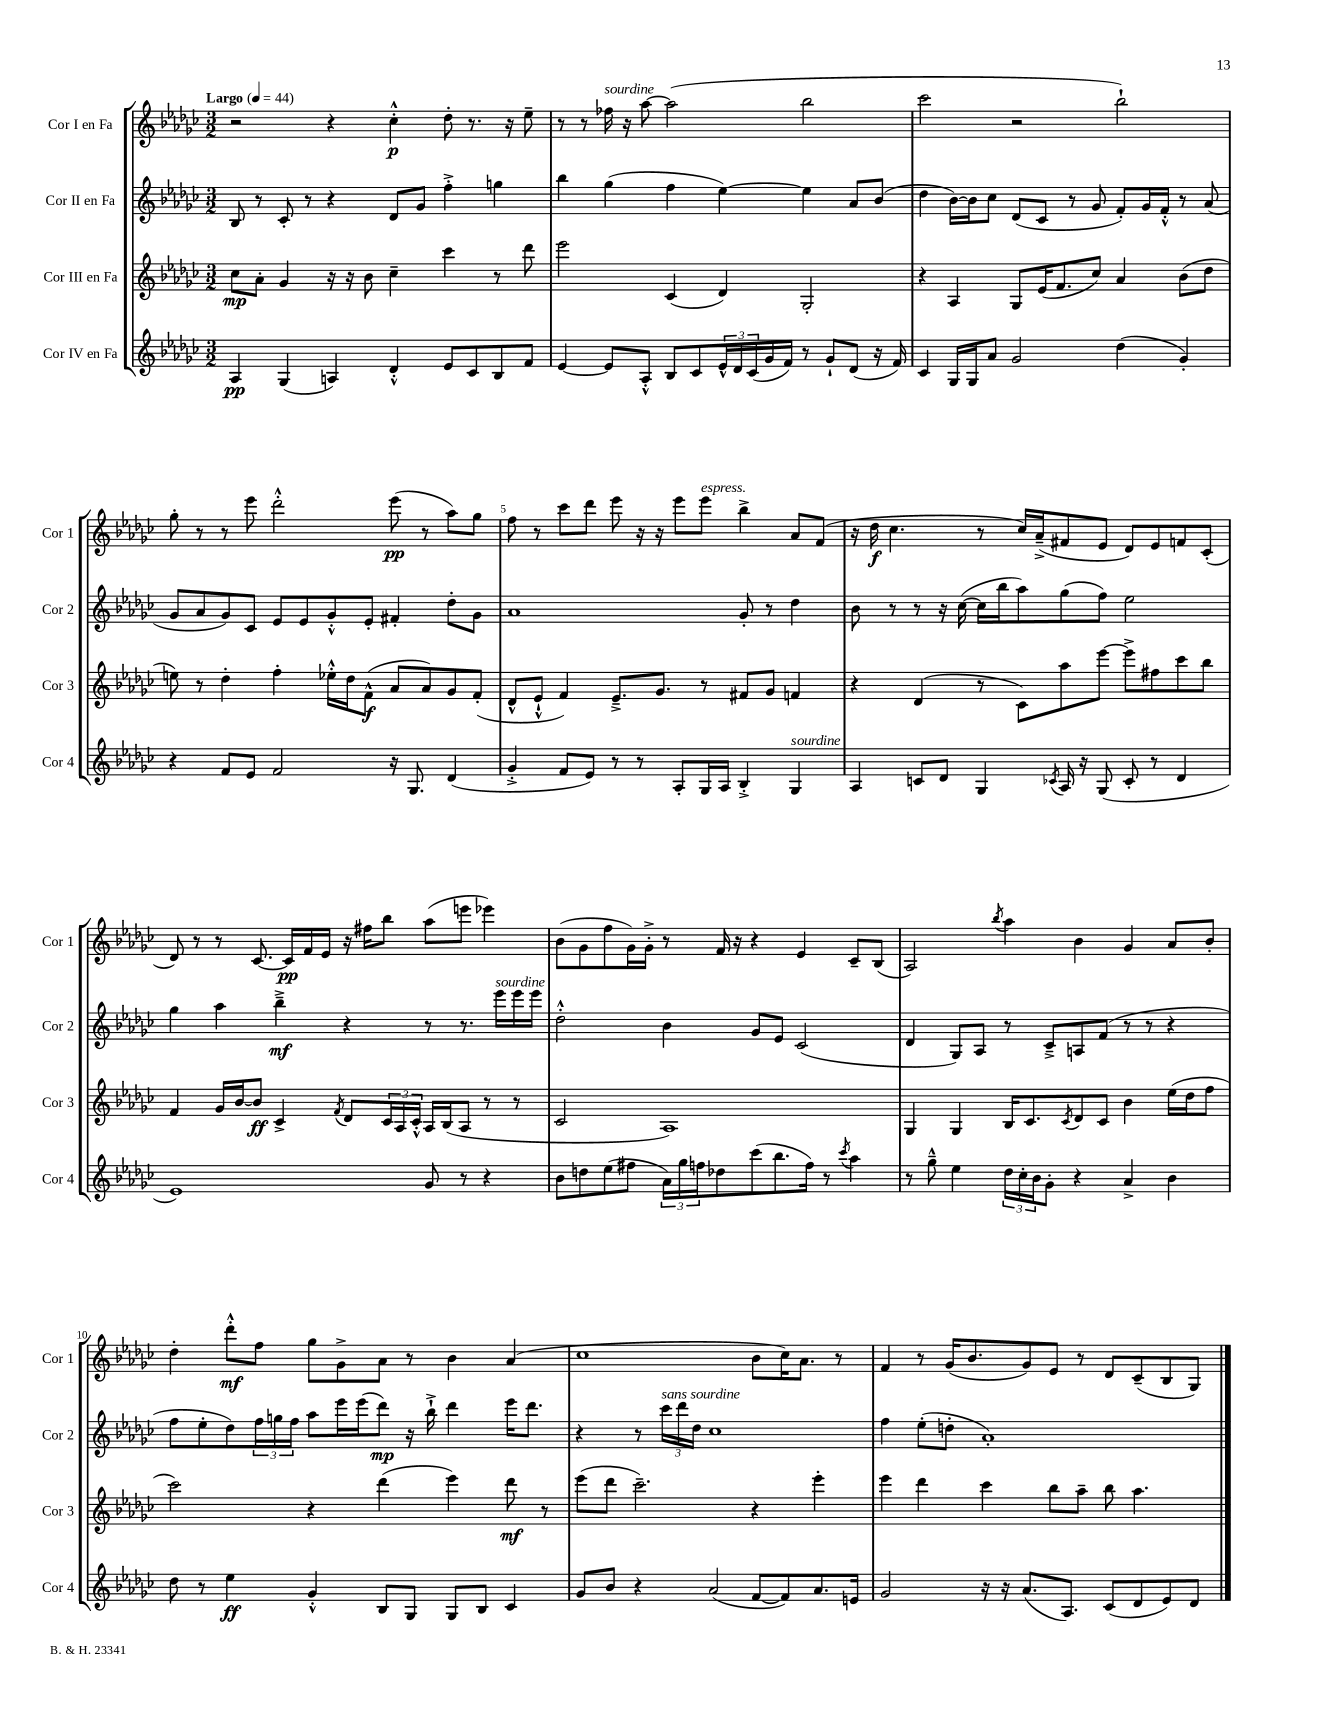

**kern	**dynam	**kern	**dynam	**kern	**dynam	**kern	**dynam
*part4	*part4	*part3	*part3	*part2	*part2	*part1	*part1
*staff4	*staff4	*staff3	*staff3	*staff2	*staff2	*staff1	*staff1
*I"Cor IV en Fa	*	*I"Cor III en Fa	*	*I"Cor II en Fa	*	*I"Cor I en Fa	*
*I'Cor 4	*	*I'Cor 3	*	*I'Cor 2	*	*I'Cor 1	*
*clefG2	*	*clefG2	*	*clefG2	*	*clefG2	*
*k[b-e-a-d-g-c-]	*	*k[b-e-a-d-g-c-]	*	*k[b-e-a-d-g-c-]	*	*k[b-e-a-d-g-c-]	*
*M3/2	*	*M3/2	*	*M3/2	*	*M3/2	*
*MM44	*	*MM44	*	*MM44	*	*MM44	*
=1	=1	=1	=1	=1	=1	=1	=1
!	!	!	!	!	!	!LO:TX:a:B:t=Largo	!
4A-/	pp	8cc-\L	mp	8B-/	.	2r	.
.	.	8a-'\J	.	8r	.	.	.
(4G-/	.	4g-/	.	8c-'/	.	.	.
.	.	.	.	8r	.	.	.
4An/)	.	16r	.	4r	.	4r	.
.	.	16r	.	.	.	.	.
.	.	8b-\	.	.	.	.	.
4d-'^^/	.	4cc-~\	.	8d-/L	.	4cc-'^^\	p
.	.	.	.	8g-/J	.	.	.
8e-/L	.	4ccc-\	.	4ff'^\	.	8dd-'\	.
8c-/	.	.	.	.	.	8.r	.
8B-/	.	8r	.	4ggn\	.	.	.
.	.	.	.	.	.	16r	.
8f/J	.	8ddd-\	.	.	.	8ee-~\	.
=2	=2	=2	=2	=2	=2	=2	=2
[4e-/	.	2eee-\	.	4bb-\	.	8r	.
.	.	.	.	.	.	8r	.
!	!	!	!	!	!	!LO:TX:a:i:t=sourdine	!
8e-/L]	.	.	.	(4gg-\	.	16ff-X\	.
.	.	.	.	.	.	16r	.
8A-'^^/J	.	.	.	.	.	[8aa-\	.
8B-/L	.	(4c-/	.	4ff\	.	(2aa-\]	.
8c-/	.	.	.	.	.	.	.
24e-^^/L	.	4d-/)	.	[4ee-\)	.	.	.
24d-/	.	.	.	.	.	.	.
(24c-/	.	.	.	.	.	.	.
16g-/	.	.	.	.	.	.	.
16f/JJ)	.	.	.	.	.	.	.
8r	.	2G-'/	.	4ee-\]	.	2bb-\	.
8g-`/L	.	.	.	.	.	.	.
(8d-/J	.	.	.	8a-/L	.	.	.
16r	.	.	.	(8b-/J	.	.	.
16f/)	.	.	.	.	.	.	.
=3	=3	=3	=3	=3	=3	=3	=3
4c-/	.	4r	.	4dd-\	.	2ccc-\	.
16G-/LL	.	4A-/	.	[16b-\LL)	.	.	.
16G-/J	.	.	.	16b-\J]	.	.	.
8a-/J	.	.	.	8cc-\J	.	.	.
2g-/	.	8G-/L	.	(8d-/L	.	2r	.
.	.	(16e-/K	.	8c-/J	.	.	.
.	.	8.f/	.	.	.	.	.
.	.	.	.	8r	.	.	.
.	.	8cc-/J)	.	8g-/	.	.	.
(4dd-\	.	4a-/	.	8f'/L)	.	2bb-`\)	.
.	.	.	.	16g-/L	.	.	.
.	.	.	.	16f'^^/JJ	.	.	.
4g-'/)	.	(8b-\L	.	8r	.	.	.
.	.	8dd-\J	.	(8a-/	.	.	.
!!LO:LB:g=z
=4	=4	=4	=4	=4	=4	=4	=4
4r	.	8een\)	.	8g-/L	.	8gg-'\	.
.	.	8r	.	8a-/	.	8r	.
8f/L	.	4dd-'\	.	8g-/)	.	8r	.
8e-/J	.	.	.	8c-/J	.	8eee-\	.
2f/	.	4ff'\	.	8e-/L	.	2ddd-'^^\	.
.	.	.	.	8e-/	.	.	.
.	.	16ee-X'^^\LL	.	8g-'^^/	.	.	.
.	.	16dd-\J	.	.	.	.	.
.	.	(8f^^\J	f	8e-'/J	.	.	.
16r	.	8a-/L	.	4f#X'/	.	(8eee-\	pp
8.G-/	.	.	.	.	.	.	.
.	.	8a-/)	.	.	.	8r	.
(4d-/	.	8g-/	.	8dd-'\L	.	8aa-\L)	.
.	.	(8f'/J	.	8g-\J	.	8gg-\J	.
=5	=5	=5	=5	=5	=5	=5	=5
4g-'^/	.	8d-^^/L	.	1a-	.	8ff\	.
.	.	8e-`^^/J	.	.	.	8r	.
8f/L	.	4f/)	.	.	.	8ccc-\L	.
8e-/J)	.	.	.	.	.	8ddd-\J	.
8r	.	8.e-~^/L	.	.	.	8eee-\	.
8r	.	.	.	.	.	16r	.
.	.	8.g-/J	.	.	.	16r	.
8A-'/L	.	.	.	.	.	8eee-\L	.
!	!	!	!	!	!	!LO:TX:a:i:t=espress.	!
16G-/L	.	8r	.	.	.	8eee-\J	.
16A-/JJ	.	.	.	.	.	.	.
4B-'^/	.	8f#X/L	.	8g-'/	.	4bb-^\	.
.	.	8g-/J	.	8r	.	.	.
!LO:TX:a:i:t=sourdine	!	!	!	!	!	!	!
4G-/	.	4fn/	.	4dd-\	.	8a-/L	.
.	.	.	.	.	.	(8f/J	.
=6	=6	=6	=6	=6	=6	=6	=6
4A-/	.	4r	.	8b-\	.	16r	.
.	.	.	.	.	.	16dd-\	f
.	.	.	.	8r	.	4.cc-\	.
8cn/L	.	(4d-/	.	8r	.	.	.
8d-/J	.	.	.	16r	.	.	.
.	.	.	.	([16cc-\	.	.	.
4G-/	.	8r	.	16cc-\LL]	.	8r	.
.	.	.	.	16bb-\J	.	.	.
.	.	8c-\L)	.	8aa-\)	.	16cc-/LL)	.
.	.	.	.	.	.	(16a-~^/J	.
8qc-X/	.	.	.	.	.	.	.
16A-/	.	8aa-\	.	(8gg-\	.	8f#X/	.
16r	.	.	.	.	.	.	.
(8G-/	.	[8eee-\J	.	8ff\J)	.	8e-/J	.
8c-'/	.	8eee-^\L]	.	2ee-\	.	8d-/L)	.
8r	.	8ff#X\	.	.	.	8e-/	.
4d-/	.	8ccc-\	.	.	.	8fn/	.
.	.	8bb-\J	.	.	.	(8c-'/J	.
!!LO:LB:g=z
=7	=7	=7	=7	=7	=7	=7	=7
1e-)	.	4f/	.	4gg-\	.	8d-/)	.
.	.	.	.	.	.	8r	.
.	.	16g-/LL	.	4aa-\	.	8r	.
.	.	[16b-/J	.	.	.	.	.
.	.	8b-/J]	ff	.	.	[8.c-/	.
.	.	4c-^/	.	4bb-~^\	mf	.	.
.	.	.	.	.	.	16c-/LL]	pp
.	.	.	.	.	.	16f/	.
.	.	.	.	.	.	16e-/JJ	.
.	.	8qf/	.	.	.	.	.
.	.	8d-/L	.	4r	.	16r	.
.	.	.	.	.	.	16ff#X\KL	.
.	.	24c-/L	.	.	.	8bb-\J	.
.	.	24A-/	.	.	.	.	.
.	.	24c-'^^/JJ	.	.	.	.	.
8g-/	.	16A-/LL	.	8r	.	(8aa-\L	.
.	.	(16B-/J	.	.	.	.	.
8r	.	8A-/J	.	8.r	.	8eeen\J	.
4r	.	8r	.	.	.	4eee-X\)	.
!	!	!	!	!LO:TX:a:i:t=sourdine	!	!	!
.	.	.	.	16eee-\LL	.	.	.
.	.	8r	.	16eee-\	.	.	.
.	.	.	.	16eee-\JJ	.	.	.
=8	=8	=8	=8	=8	=8	=8	=8
8b-\L	.	2c-/	.	2dd-'^^\	.	(8b-\L	.
8ddn\	.	.	.	.	.	8g-\	.
(8ee-\	.	.	.	.	.	8ff\	.
8ff#X\J	.	.	.	.	.	16g-\L)	.
.	.	.	.	.	.	16g-'^\JJ	.
24a-\LL)	.	1A-)	.	4b-\	.	8r	.
24gg-\	.	.	.	.	.	.	.
24ffn\J	.	.	.	.	.	.	.
8dd-X\	.	.	.	.	.	16f/	.
.	.	.	.	.	.	16r	.
(8ccc-\	.	.	.	8g-/L	.	4r	.
8.bb-\	.	.	.	8e-/J	.	.	.
.	.	.	.	(2c-/	.	4e-/	.
16ff\Jk)	.	.	.	.	.	.	.
8r	.	.	.	.	.	.	.
8qccc-/	.	.	.	.	.	.	.
4aa-\	.	.	.	.	.	8c-~/L	.
.	.	.	.	.	.	(8B-/J	.
=9	=9	=9	=9	=9	=9	=9	=9
8r	.	4G-/	.	4d-/	.	2A-/)	.
8gg-~^^\	.	.	.	.	.	.	.
4ee-\	.	4G-/	.	8G-/L)	.	.	.
.	.	.	.	8A-/J	.	.	.
.	.	.	.	.	.	8qbb-/	.
24dd-\LL	.	16B-/KL	.	8r	.	4aa-\	.
24cc-'\	.	.	.	.	.	.	.
.	.	8.c-/	.	.	.	.	.
24b-\J	.	.	.	.	.	.	.
8g-'\J	.	.	.	8c-~^/L	.	.	.
.	.	8qc-/	.	.	.	.	.
4r	.	8d-/	.	8An/	.	4b-\	.
.	.	8c-/J	.	(8f/J	.	.	.
4a-^/	.	4b-\	.	8r	.	4g-/	.
.	.	.	.	8r	.	.	.
4b-\	.	(16ee-\LL	.	4r	.	8a-/L	.
.	.	16dd-\J	.	.	.	.	.
.	.	8ff\J	.	.	.	8b-'/J	.
!!LO:LB:g=z
=10	=10	=10	=10	=10	=10	=10	=10
8dd-\	.	2ccc-\)	.	8ff\L	.	4dd-'\	.
8r	.	.	.	8ee-'\	.	.	.
4ee-\	ff	.	.	8dd-\)	.	8ddd-'^^\L	mf
.	.	.	.	24ff\L	.	8ff\J	.
.	.	.	.	24ggn\	.	.	.
.	.	.	.	24ff\JJ	.	.	.
4g-'^^/	.	4r	.	8aa-\L	.	8gg-\L	.
.	.	.	.	16eee-\L	.	8g-^\	.
.	.	.	.	(16eee-\J	.	.	.
8B-/L	.	(4ddd-\	.	8ddd-\J)	mp	8a-\J	.
8G-/J	.	.	.	16r	.	8r	.
.	.	.	.	16bb-`^\	.	.	.
8G-/L	.	4eee-\)	.	4ddd-\	.	4b-\	.
8B-/J	.	.	.	.	.	.	.
4c-/	.	8ddd-\	mf	16eee-\KL	.	(4a-/	.
.	.	.	.	8.ddd-\J	.	.	.
.	.	8r	.	.	.	.	.
=11	=11	=11	=11	=11	=11	=11	=11
8g-/L	.	(8eee-\L	.	4r	.	1cc-	.
8b-/J	.	8ddd-\J	.	.	.	.	.
4r	.	2.ccc-~\)	.	8r	.	.	.
!	!	!	!	!LO:TX:a:i:t=sans sourdine	!	!	!
.	.	.	.	24ccc-\LL	.	.	.
.	.	.	.	24ddd-\	.	.	.
.	.	.	.	24dd-\JJ	.	.	.
(2a-/	.	.	.	1cc-	.	.	.
[8f/L	.	4r	.	.	.	8b-\L	.
8f/])	.	.	.	.	.	16cc-\K)	.
.	.	.	.	.	.	8.a-\J	.
8.a-/	.	4eee-'\	.	.	.	.	.
.	.	.	.	.	.	8r	.
16en/Jk	.	.	.	.	.	.	.
=12	=12	=12	=12	=12	=12	=12	=12
2g-/	.	4eee-\	.	4ff\	.	4f/	.
.	.	4ddd-\	.	(8ee-'\L	.	8r	.
.	.	.	.	8ddn'\J	.	(16g-/KL	.
.	.	.	.	.	.	8.b-/	.
16r	.	4ccc-\	.	1a-')	.	.	.
16r	.	.	.	.	.	.	.
(8.a-/L	.	.	.	.	.	8g-/)	.
.	.	8bb-\L	.	.	.	8e-/J	.
8.A-/J)	.	.	.	.	.	.	.
.	.	8aa-~\J	.	.	.	8r	.
(8c-/L	.	8bb-\	.	.	.	8d-/L	.
8d-/	.	4.aa-\	.	.	.	(8c-~/	.
8e-/)	.	.	.	.	.	8B-/	.
8d-/J	.	.	.	.	.	8G-/J)	.
==	==	==	==	==	==	==	==
*-	*-	*-	*-	*-	*-	*-	*-
